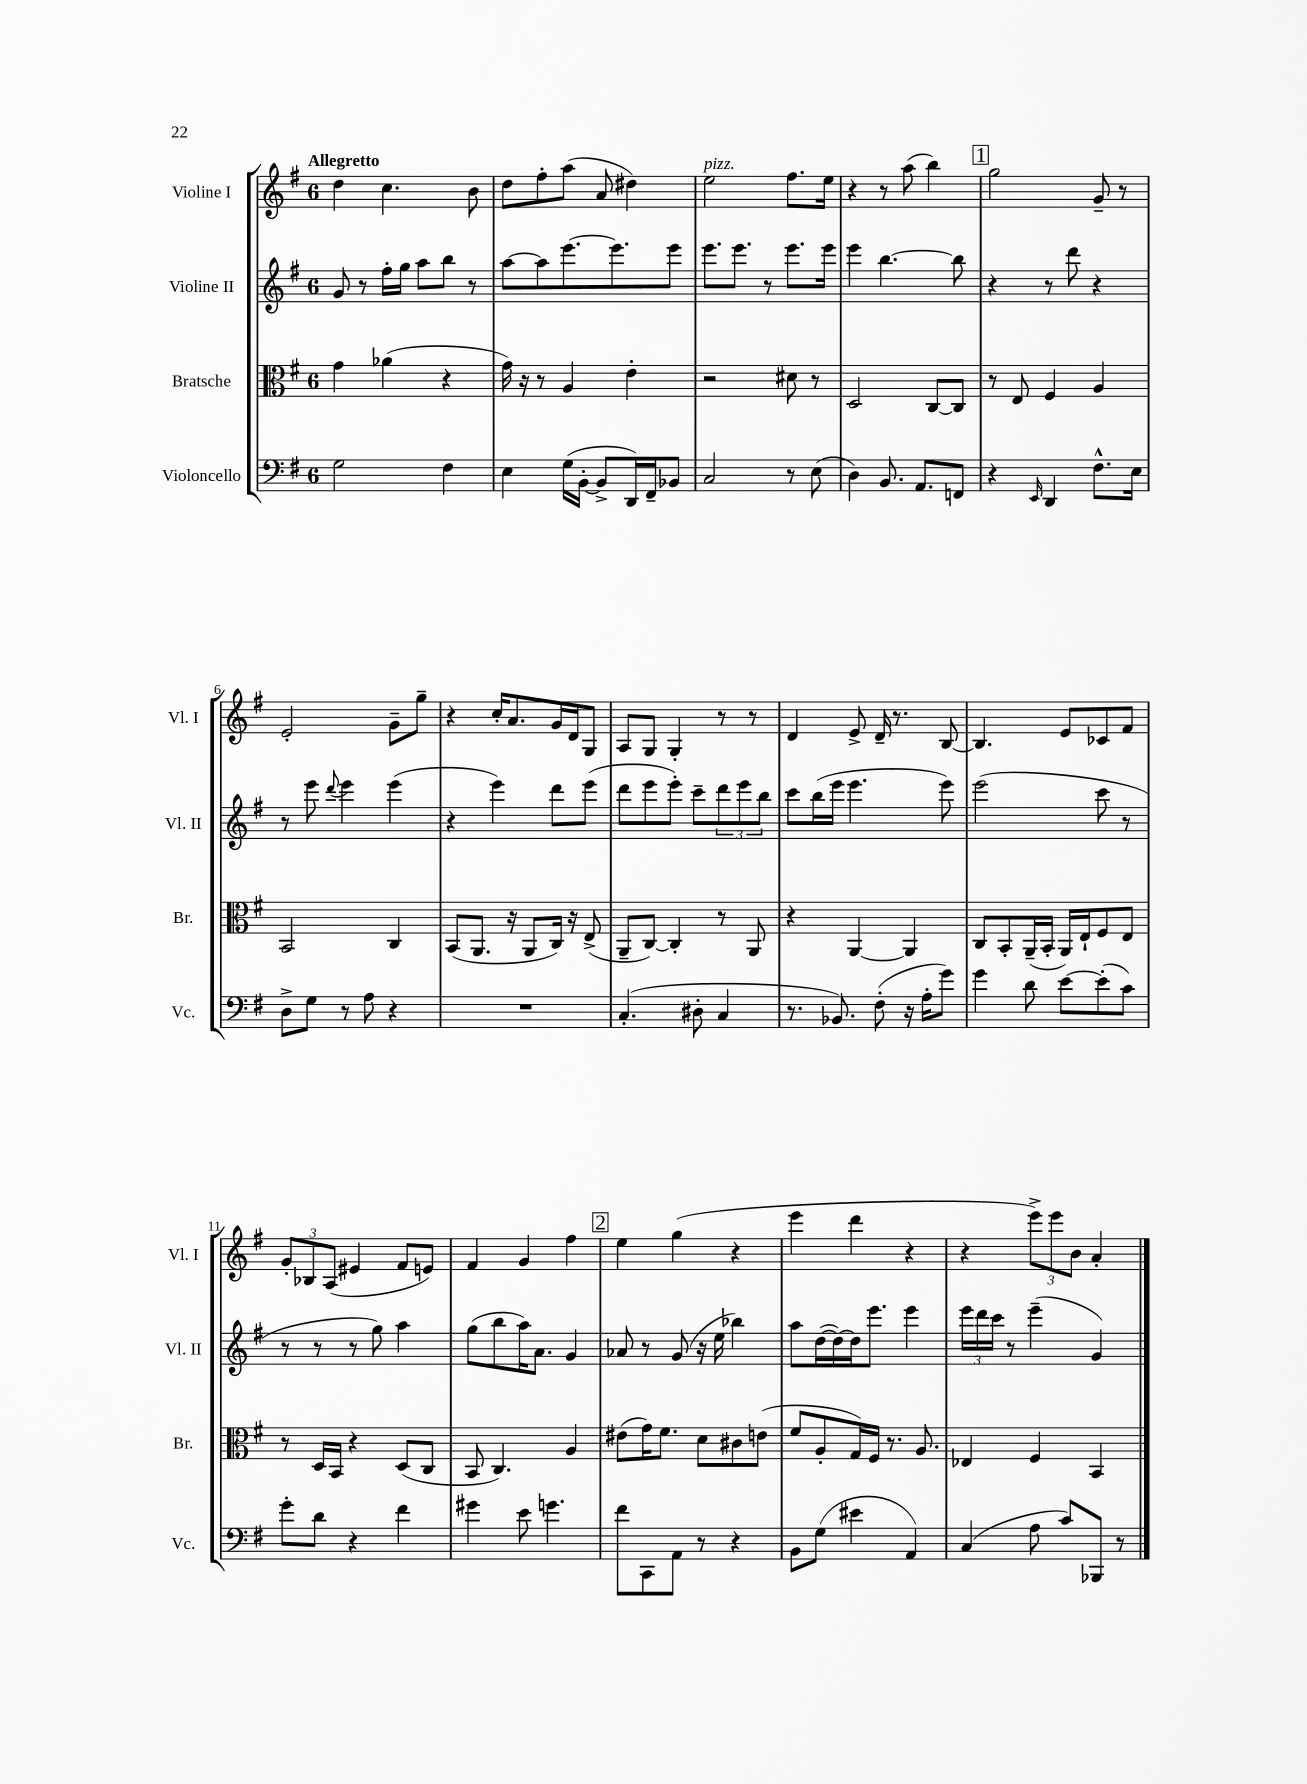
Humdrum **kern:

**kern	**kern	**kern	**kern
*staff4	*staff3	*staff2	*staff1
*clefF4	*clefC3	*clefG2	*clefG2
*k[f#]	*k[f#]	*k[f#]	*k[f#]
*M6/8	*M6/8	*M6/8	*M6/8
2G\	4g\	8g/	4dd\
.	.	8r	.
.	(4a-\	16ff#'\LL	4.cc\
.	.	16gg\JJ	.
.	.	8aa\L	.
4F#\	4r	8bb\J	.
.	.	8r	8b\
=	=	=	=
4E\	16g\)	[8aa\L	8dd\L
.	16r	.	.
.	8r	8aa\]	8ff#'\
(16G\LL	4A/	[8.eee\	(8aa\J
[16BB'\JJ	.	.	.
8BB^/]L	.	.	8a/
.	.	8.eee\]	.
16DD/L)	4e'\	.	4dd#\)
16FF#~/J	.	.	.
8BB-/J	.	8eee\J	.
=	=	=	=
2C/	2r	8.eee\L	2ee\
.	.	8.eee\J	.
.	.	8r	.
8r	8d#\	8.eee\L	8.ff#\L
(8E\	8r	.	.
.	.	16eee\Jk	16ee\Jk
=	=	=	=
4D\)	2D/	4eee\	4r
8.BB/	.	[4.bb\	8r
.	.	.	(8aa\
8.AA/L	.	.	.
.	[8C/L	.	4bb\)
8FF/J	8C/]J	8bb\]	.
=	=	=	=
4r	8r	4r	2gg\
.	8E/	.	.
16qqEE/	.	.	.
4DD/	4F#/	8r	.
.	.	8ddd\	.
8.F#^^\L	4A/	4r	8g~/
.	.	.	8r
16E\Jk	.	.	.
=	=	=	=
8D^\L	2BB/	8r	2e'/
8G\J	.	8eee\	.
.	.	8qqddd/	.
8r	.	4eee\	.
8A\	.	.	.
4r	4C/	(4eee\	8g~\L
.	.	.	8gg~\J
=	=	=	=
2.r	(8BB/L	4r	4r
.	8.AA/J	.	.
.	.	4eee\)	16cc'/LK
.	16r	.	8.a/
.	8AA/L	.	.
.	16C/Jk)	8ddd\L	16g/L
.	16r	.	16d/J
.	(8E^/	(8eee\J	8G/J
=	=	=	=
(4.C'/	8AA~/L	8ddd\L	8A/L
.	[8C/J)	8eee\	8G/J
.	4C'/]	8eee'\J)	4G'/
8D#'\	.	8ccc~\L	.
4C/	8r	12ddd\	8r
.	.	12eee\	.
.	8AA/	.	8r
.	.	12bb\J	.
=	=	=	=
8.r	4r	8ccc\L	4d/
.	.	(16bb\L	.
8.BB-/)	.	16eee\JJ	.
.	[4AA/	4.eee\	8e^/
(8F#'\	.	.	16d~/
.	.	.	8.r
16r	4AA/]	.	.
16A'\LK	.	.	.
8g\J)	.	8eee\)	[8B/
=	=	=	=
4g\	8C/L	(2eee\	4.B/]
.	8BB'/	.	.
8d\	(16AA~/L	.	.
.	16BB'/JJ	.	.
[8e\L	16AA/LL)	.	8e/L
.	16E`/J	.	.
(8e'\]	8F#/	8ccc\	8c-/
8c\J)	8E/J	8r	8f#/J
=	=	=	=
8g'\L	8r	8r	12g'/L
.	.	.	12B-/
8d\J	16D/LL	8r	.
.	.	.	(12A/J
.	16BB/JJ	.	.
4r	4r	8r	4e#/
.	.	8gg\)	.
4f#\	(8D/L	4aa\	8f#/L
.	8C/J	.	8e/J)
=	=	=	=
4g#\	8BB/	(8gg\L	4f#/
.	4.C/)	8bb\	.
8e\	.	16aa\K)	4g/
.	.	8.a\J	.
4.g\	.	.	.
.	4A/	4g/	4ff#\
=	=	=	=
8f#\L	(8e#\L	8a-/	4ee\
8CC\	16g\K)	8r	.
.	8.f#\J	.	.
8AA\J	.	(8g/	(4gg\
8r	8d\L	16r	.
.	.	16ee\	.
4r	8c#\	4bb-\)	4r
.	(8e\J	.	.
=	=	=	=
8BB\L	8f#/L	8aa\L	4eee\
(8G\J	8A'/	([16dd\L	.
.	.	16dd\_)	.
4e#\	16G/L)	16dd\]J	4ddd\
.	16F#/JJ	8.eee\J	.
.	8.r	.	.
4AA/)	.	4eee\	4r
.	8.A/	.	.
=	=	=	=
(4C/	4E-/	24eee\LL	4r
.	.	24ddd\	.
.	.	24ccc\JJ	.
.	.	8r	.
8A\	4F#/	(4eee~\	12eee^\L)
.	.	.	12eee\
8c/L)	.	.	.
.	.	.	12b\J
8BBB-/J	4BB/	4g/)	4a'/
8r	.	.	.
==	==	==	==
*-	*-	*-	*-
